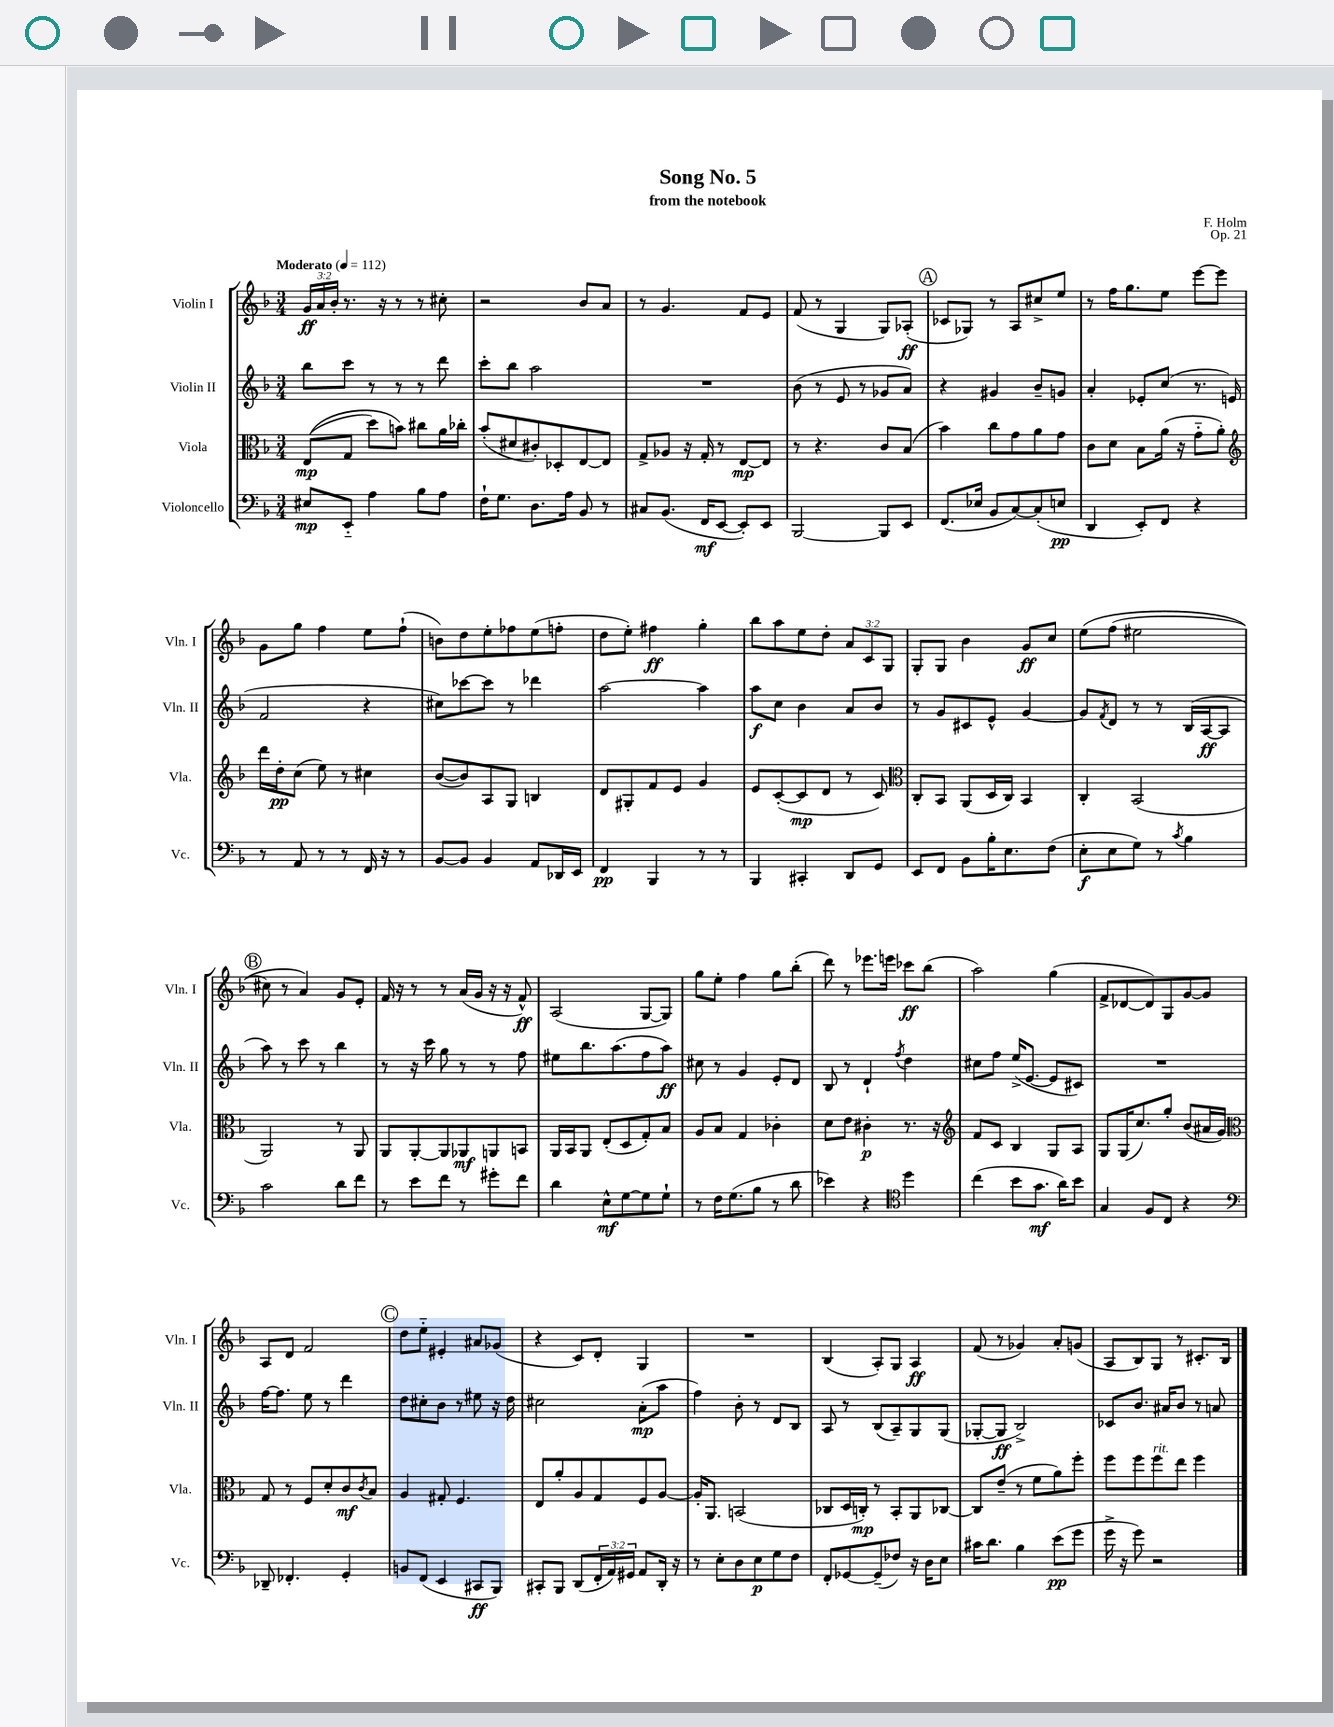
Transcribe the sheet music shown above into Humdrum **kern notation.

**kern	**kern	**kern	**kern
*staff4	*staff3	*staff2	*staff1
*clefF4	*clefC3	*clefG2	*clefG2
*k[b-]	*k[b-]	*k[b-]	*k[b-]
*M3/4	*M3/4	*M3/4	*M3/4
*MM112	*MM112	*MM112	*MM112
8E#	&((8E	8bb-	24g
.	.	.	24a
.	.	.	24b-'
8EE'~	8G	8ccc	8.r
4A	8dd)	8r	.
.	.	.	16r
.	8b&)	8r	8r
8B-	8cc#	8r	8r
8A	16a	8ddd	8cc#'
.	16cc-'	.	.
=	=	=	=
16F`	(8b-'	8ccc'	2r
8.G	.	.	.
.	8d#	8bb-	.
8.D	8c#')	2aa	.
.	8D-'	.	.
16A	.	.	.
8BB-	[8E	.	8b-
8r	8E]	.	8a
=	=	=	=
8C#	8G^	2.r	8r
(8.BB-	8A-	.	4.g
.	16r	.	.
16FF	16G'	.	.
[8EE	8r	.	.
8EE'])	[8E	.	8f
8EE	8E]	.	8e
=	=	=	=
[2BBB-	8r	(8b-	(8f
.	4.r	8r	8r
.	.	8e	4G
.	.	8r	.
8BBB-]	8c	8g-	8G)
8EE	(8B-	8a)	(8A-'
=	=	=	=
(8.FF	4b-)	4r	8c-
.	.	.	8G-)
16E-	.	.	.
8BB-	8cc	4g#	8r
[8C)	8g	.	8A
(8C']	8a	8b-~	8cc#^
8E	8g	8g	8ee
=	=	=	=
4DD	8c	4a'	8r
.	8d	.	16ff
.	.	.	8.gg
8EE')	8B-	8e-'	.
8FF	(16a	(8cc	8ee
.	16r	.	.
4r	8g'~	8.r	[8eee
.	8a')	.	8eee]
.	.	16e	.
=	=	=	=
*	*clefG2	*	*
8r	16ddd	2f	8g
.	16dd'	.	.
8AA	(8cc	.	8gg
8r	8ee)	.	4ff
8r	8r	.	.
16FF	4cc#	4r	8ee
16r	.	.	.
8r	.	.	(8ff`
=	=	=	=
[8BB-	([8b-	8cc#)	8b)
8BB-]	8b-])	[8ccc-	8dd
4BB-	8A	8ccc-]	8ee'
.	8G	8r	8ff-
8AA	4B	4ddd-	(8ee
16DD-	.	.	8ff'
16EE	.	.	.
=	=	=	=
4FF	8d	[2aa	8dd
.	8G#'	.	8ee')
4BBB-	8f	.	4ff#
.	8e	.	.
8r	4g	4aa]	4gg'
8r	.	.	.
=	=	=	=
4BBB-	8e	8aa	8bb-
.	([8c'	8cc	8aa
4CC#'	8c]	4b-	8ee
.	8d	.	8dd'
8DD	8r	8a	12a
.	.	.	12c
8GG	8c)	8b-	.
.	.	.	12G
=	=	=	=
*	*clefC3	*	*
8EE	8C'	8r	8G'
8FF	8BB-	8g	8G
8BB-	(8AA	8c#	4b-
16B-'	16D	8e^^	.
8.E	16C)	.	.
.	4BB-	[4g	8g
(8F	.	.	8cc
=	=	=	=
8E'	4C'	8g]	&(8ee
.	.	8qf	.
8E	.	8d	(8ff
8G)	(2BB-	8r	2ee#
8r	.	8r	.
8qc	.	.	.
4B-	.	(16B-	.
.	.	[16A	.
.	.	8A]	.
=	=	=	=
2c	2AA)	8aa)	8cc#)
.	.	8r	8r
.	.	8ccc	4a&)
.	.	8r	.
8d	8r	4bb-	8g
8f	8AA	.	8e'
=	=	=	=
8r	8AA	8r	16f
.	.	.	16r
8e	[8AA'	16r	8r
.	.	16ccc	.
8f	8AA]	8gg	8r
8r	8AA-	8r	(16a
.	.	.	16g
8g#'	8AA	8r	16r
.	.	.	16r
8f	8BB	8ff	8f^^)
=	=	=	=
4d	16AA	8ee#	(2A
.	16BB-	.	.
.	8AA	8.bb-	.
8E^^	(8E'	.	.
.	.	(8.aa	.
[8G	8D	.	.
8G]	8G')	8ff	[8G
8G`	8B-	8aa)	8G])
=	=	=	=
8r	8A	8cc#	8gg
16F	8B-	8r	8ee'
(8.G	.	.	.
.	4G	4g	4ff
8B-	.	.	.
8r	4c-'	8e'	8gg
8d	.	8d	(8bb-'
=	=	=	=
4e-)	8d	8B-	8ddd)
.	8e	8r	8r
4r	4c#'	4d`	8.eee-
.	.	.	16eee
*clefC4	*	*	*
.	.	8qff	.
4dd	8.r	4dd	8ccc-
.	.	.	(8bb-
.	16r	.	.
=	=	=	=
*	*clefG2	*	*
(4cc	8f	8cc#	2aa)
.	8c	8ff	.
8b-	4B-	(16ee^	.
.	.	[8.e	.
8.g	.	.	.
.	8G	8e]	(4gg
16a)	.	.	.
8b-	8A	8c#)	.
=	=	=	=
4G	8G	2.r	8f^
.	(16G	.	[8d-
.	8.cc)	.	.
8F	.	.	8d-])
8C	8gg'	.	8G
4r	(8b-	.	[8g
.	16a#	.	8g]
.	16g)	.	.
=	=	=	=
*clefF4	*clefC3	*	*
8DD-~	8G	[16ff	8A
.	.	8.ff]	.
4.FF-'	8r	.	8d
.	8F	8ee	2f
.	8d'	8r	.
4GG'	8c	4ddd	.
.	8qc	.	.
.	8B-	.	.
=	=	=	=
8BB	4A	8dd	8dd
(8FF	.	8cc#'	8ee'~
4EE	8G#'	8b-	4e#'
.	4.F	8r	.
8CC#	.	8ee#	8a#
8BBB-)	.	16r	(8g-
.	.	16dd	.
=	=	=	=
8CC#'	8E	2cc#	4r
8BBB-	8a'	.	.
(8DD	8A	.	8c)
24FF'	8G	.	8d'
24AA)	.	.	.
24GG#	.	.	.
8AA	8F	(8a'	4G
16DD'	[8A	8aa	.
16r	.	.	.
=	=	=	=
8r	16A']	4ff)	2.r
.	8.AA	.	.
8E'	.	.	.
8D	(2BB	8b-'	.
8E	.	8r	.
8G	.	8d	.
8F	.	8B-	.
=	=	=	=
8FF'	8C-	8A	(4B-
[8GG-	16D	8r	.
.	16C')	.	.
(8GG-~]	8r	(8B-	8A')
8F-)	8BB-'	8A~)	8G
16r	8AA	8G	4A
16D	.	.	.
8E	[8C-	(8G	.
=	=	=	=
16c#	8C-]	[8G-'	(8f
8.d	.	.	.
.	(8e~	8G-]	8r
4B-	8r	2B-^)	4g-)
.	8f	.	.
(8e	8a)	.	8a'
8g	8ff'	.	(8g
=	=	=	=
16g^	8ff	8c-	8A
16r	.	.	.
8g)	8ff	8.b-	8B-)
2r	8ff	.	8G
.	.	16a#	.
.	8ee	8b-	8r
.	4ff	8r	8.c#'
.	.	8a	.
.	.	.	16B-
==	==	==	==
*-	*-	*-	*-
